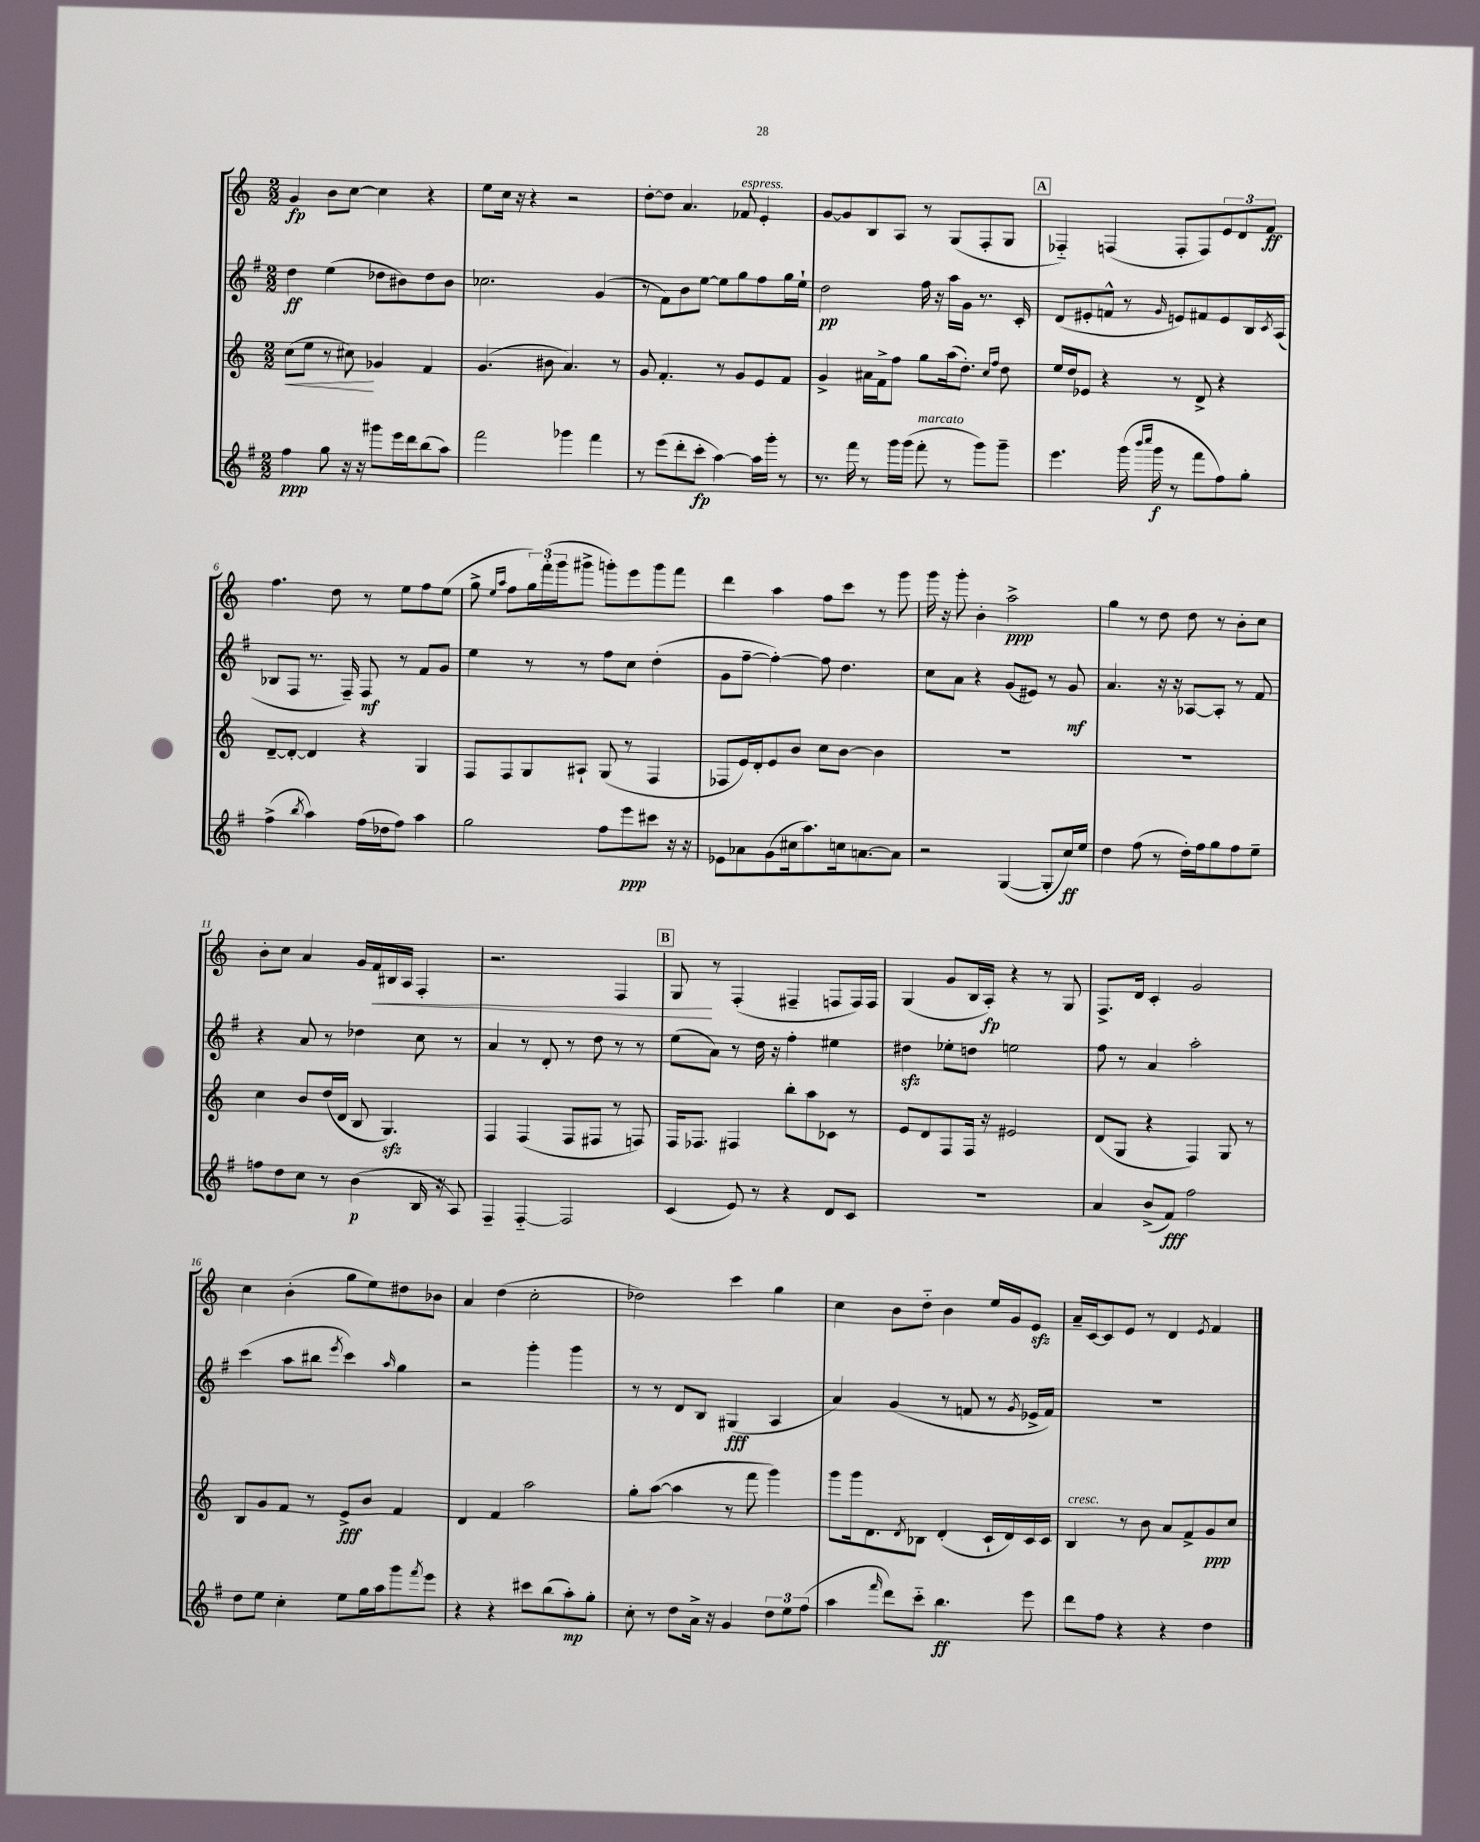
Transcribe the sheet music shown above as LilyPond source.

<<
\new StaffGroup <<
\new Staff = "s0" {
    \clef treble \key c \major \numericTimeSignature \time 2/2
    g'4\fp b'8 c''8~ c''4 r4 |
    e''8 c''16 r16 r4 r2 |
    d''8~-. d''8 a'4. fes'8^\markup { \italic "espress." } e'4-. |
    g'8~ g'8 b8 a8 r8 g8( f8-. g8 |
    \mark \markup { \box "A" } fes4-_) f4( f8-. f8) \tuplet 3/2 { e'8 d'8 f'8\ff } |
    f''4. d''8 r8 e''8 f''8 e''8( |
    g''8-> \grace { e''16 a''16 } f''8 \tuplet 3/2 { g''16) f'''16-.( g'''16 } gis'''8-> g'''8-.) e'''8 g'''8 f'''8 |
    d'''4 a''4 f''8 c'''8 r8 g'''8 |
    g'''16 r16 g'''8-. b'4-. a''2->\ppp |
    g''4 r8 d''8 d''8 r8 b'8-. c''8 |
    b'8-. c''8 a'4 g'16 f'16\< bis16 a16 f4-. |
    r2. f4 |
    \mark \markup { \box "B" } g8\! r8 f4-.( fis4-- f8 f16) f16 |
    g4( g'8 b16 a16-.\fp) r4 r8 g8 |
    f8.-> d'16 c'4-. g'2 |
    c''4 b'4-.( g''8 e''8) dis''8 bes'8 |
    a'4 d''4( c''2-. |
    des''2) c'''4 g''4 |
    c''4 b'8 d''8-_ b'4 e''16 g'16 e'8\sfz |
    a'16-- c'16~ c'8 e'8 r8 d'4 \acciaccatura { e'8 } f'4 \bar "|." |
}
\new Staff = "s1" {
    \clef treble \key g \major \numericTimeSignature \time 2/2
    d''4\ff e''4( des''8 bis'8) des''8 bis'8 |
    ces''2. g'4( |
    r8 fis'8) b'8 e''8~ e''8 g''8 fis''8 g''16 e''16-! |
    d''2\pp fis''16 r16 a''16 g'16 r8. c'16-. |
    \mark \markup { \box "A" } d'8( eis'8-. f'8-^ r8 \grace { g'16 } e'8) fis'8 e'8 b16 \acciaccatura { c'8 } a16( |
    bes8 fis8 r8. fis16--) fis8\mf r8 fis'8 g'8 |
    e''4 r8 r8 fis''8 c''8 d''4-.( |
    g'8 fis''8~-- fis''4~-.) fis''8 d''4. |
    c''8 a'8 r4 g'8( eis'8) r8 g'8\mf |
    a'4. r16 r16 aes8~ aes8-. r8 fis'8 |
    r4 a'8 r8 des''4 c''8 r8 |
    a'4 r8 d'8-. r8 d''8 r8 r8 |
    \mark \markup { \box "B" } e''8( a'8) r8 d''16 r16 fis''4-. eis''4 |
    dis''4\sfz ees''8-. d''8 e''2 |
    fis''8 r8 a'4 a''2-. |
    c'''4( a''8 bis''8 \acciaccatura { e'''8 } c'''4) \grace { a''16 } g''4 |
    r2 g'''4-. g'''4 |
    r8 r8 d'8 b8 gis4\fff( a4 |
    a'4) g'4( r8 f'8 r8 \acciaccatura { g'8 } ees'16-> f'16) |
    R1 \bar "|." |
}
\new Staff = "s2" {
    \clef treble \key c \major \numericTimeSignature \time 2/2
    c''8\<( e''8 r8 cis''8\!) ges'4 f'4 |
    g'4.( bis'8 a'4.) r8 |
    g'8 f'4.-. r8 g'8 e'8 f'8 |
    g'4-> ais'16 f'16-> f''8 g''8 a''16( d''8.-.) \grace { c''16 f''16 } d''8 |
    \mark \markup { \box "A" } e''16 d''16 ees'8 r4 r8 d'8-> r4 |
    d'8~-- d'8~-. d'4 r4 g4 |
    f8 f8 g8 ais8-! g8( r8 f4 |
    fes8 e'16) d'16-. e'8 b'8 c''8 b'8~ b'4 |
    R1 |
    R1 |
    c''4 b'8 d''16( d'16 b8 g4.\sfz) |
    f4 f4( f8 fis8 r8 f8) |
    \mark \markup { \box "B" } f16 fes8. fis4 b''8-. a''8 ces'8 r8 |
    e'8 d'8 f8 f16 r16 eis'2 |
    d'8( g8 r4 f4) g8 r8 |
    b8 g'8 f'8 r8 e'8->\fff b'8 f'4 |
    d'4 f'4 a''2 |
    g''8-. a''8~( a''4 r8 f'''8 g'''4) |
    g'''8 g'''16 d'8. \acciaccatura { d'8 } bes8 d'4-.( c'16-! d'16) c'16 c'16 |
    b4^\markup { \italic "cresc." } r8 b'8 a'8 f'8-> g'8\ppp c''8 \bar "|." |
}
\new Staff = "s3" {
    \clef treble \key g \major \numericTimeSignature \time 2/2
    fis''4\ppp g''8 r16 r16 gis'''8 e'''16 d'''16 b''8( a''8) |
    fis'''2 ges'''4 fis'''4 |
    r8 e'''8( d'''8-. c'''8-.\fp a''4~) a''16 g'''16-. r8 |
    r8. fis'''16 r8 g'''16 g'''16( fis'''8-.^\markup { \italic "marcato" } r8 g'''8) g'''8-- |
    \mark \markup { \box "A" } e'''4. g'''16( \grace { b'''16 c''''16 } g'''16\f r8 fis'''8 fis''8) g''8-. |
    fis''4->( \acciaccatura { b''8 } a''4) fis''16( des''16 fis''8) a''4 |
    g''2 fis''8 e'''8\ppp cis'''8 r16 r16 |
    ees'8 aes'8 g'8( cis''16 a''8.) c''16 a'8.~ a'8 |
    r2 g4~( g8-. c''16\ff) e''16 |
    d''4 fis''8( r8 d''16-.) fis''16 g''8 fis''8 e''8-- |
    f''8 d''8 c''8 r8 b'4\p( b16 r16 a8) |
    fis4-- fis4~-_ fis2 |
    \mark \markup { \box "B" } c'4( e'8) r8 r4 d'8 c'8 |
    R1 |
    a'4 b'8->( fis'8\fff) fis''2 |
    d''8 e''8 c''4-. e''8 g''16 a''16 g'''8 \acciaccatura { fis'''8 } e'''8 |
    r4 r4 cis'''8 b''8( a''8-.\mp) g''8-. |
    c''8-. r8 d''8 a'16-> r16 g'4 \tuplet 3/2 { d''8 e''8 fis''8( } |
    a''4 \grace { fis'''16 } d'''8) c'''8-_ b''4.\ff e'''8 |
    d'''8 fis''8 r4 r4 d''4 \bar "|." |
}
>>
>>
